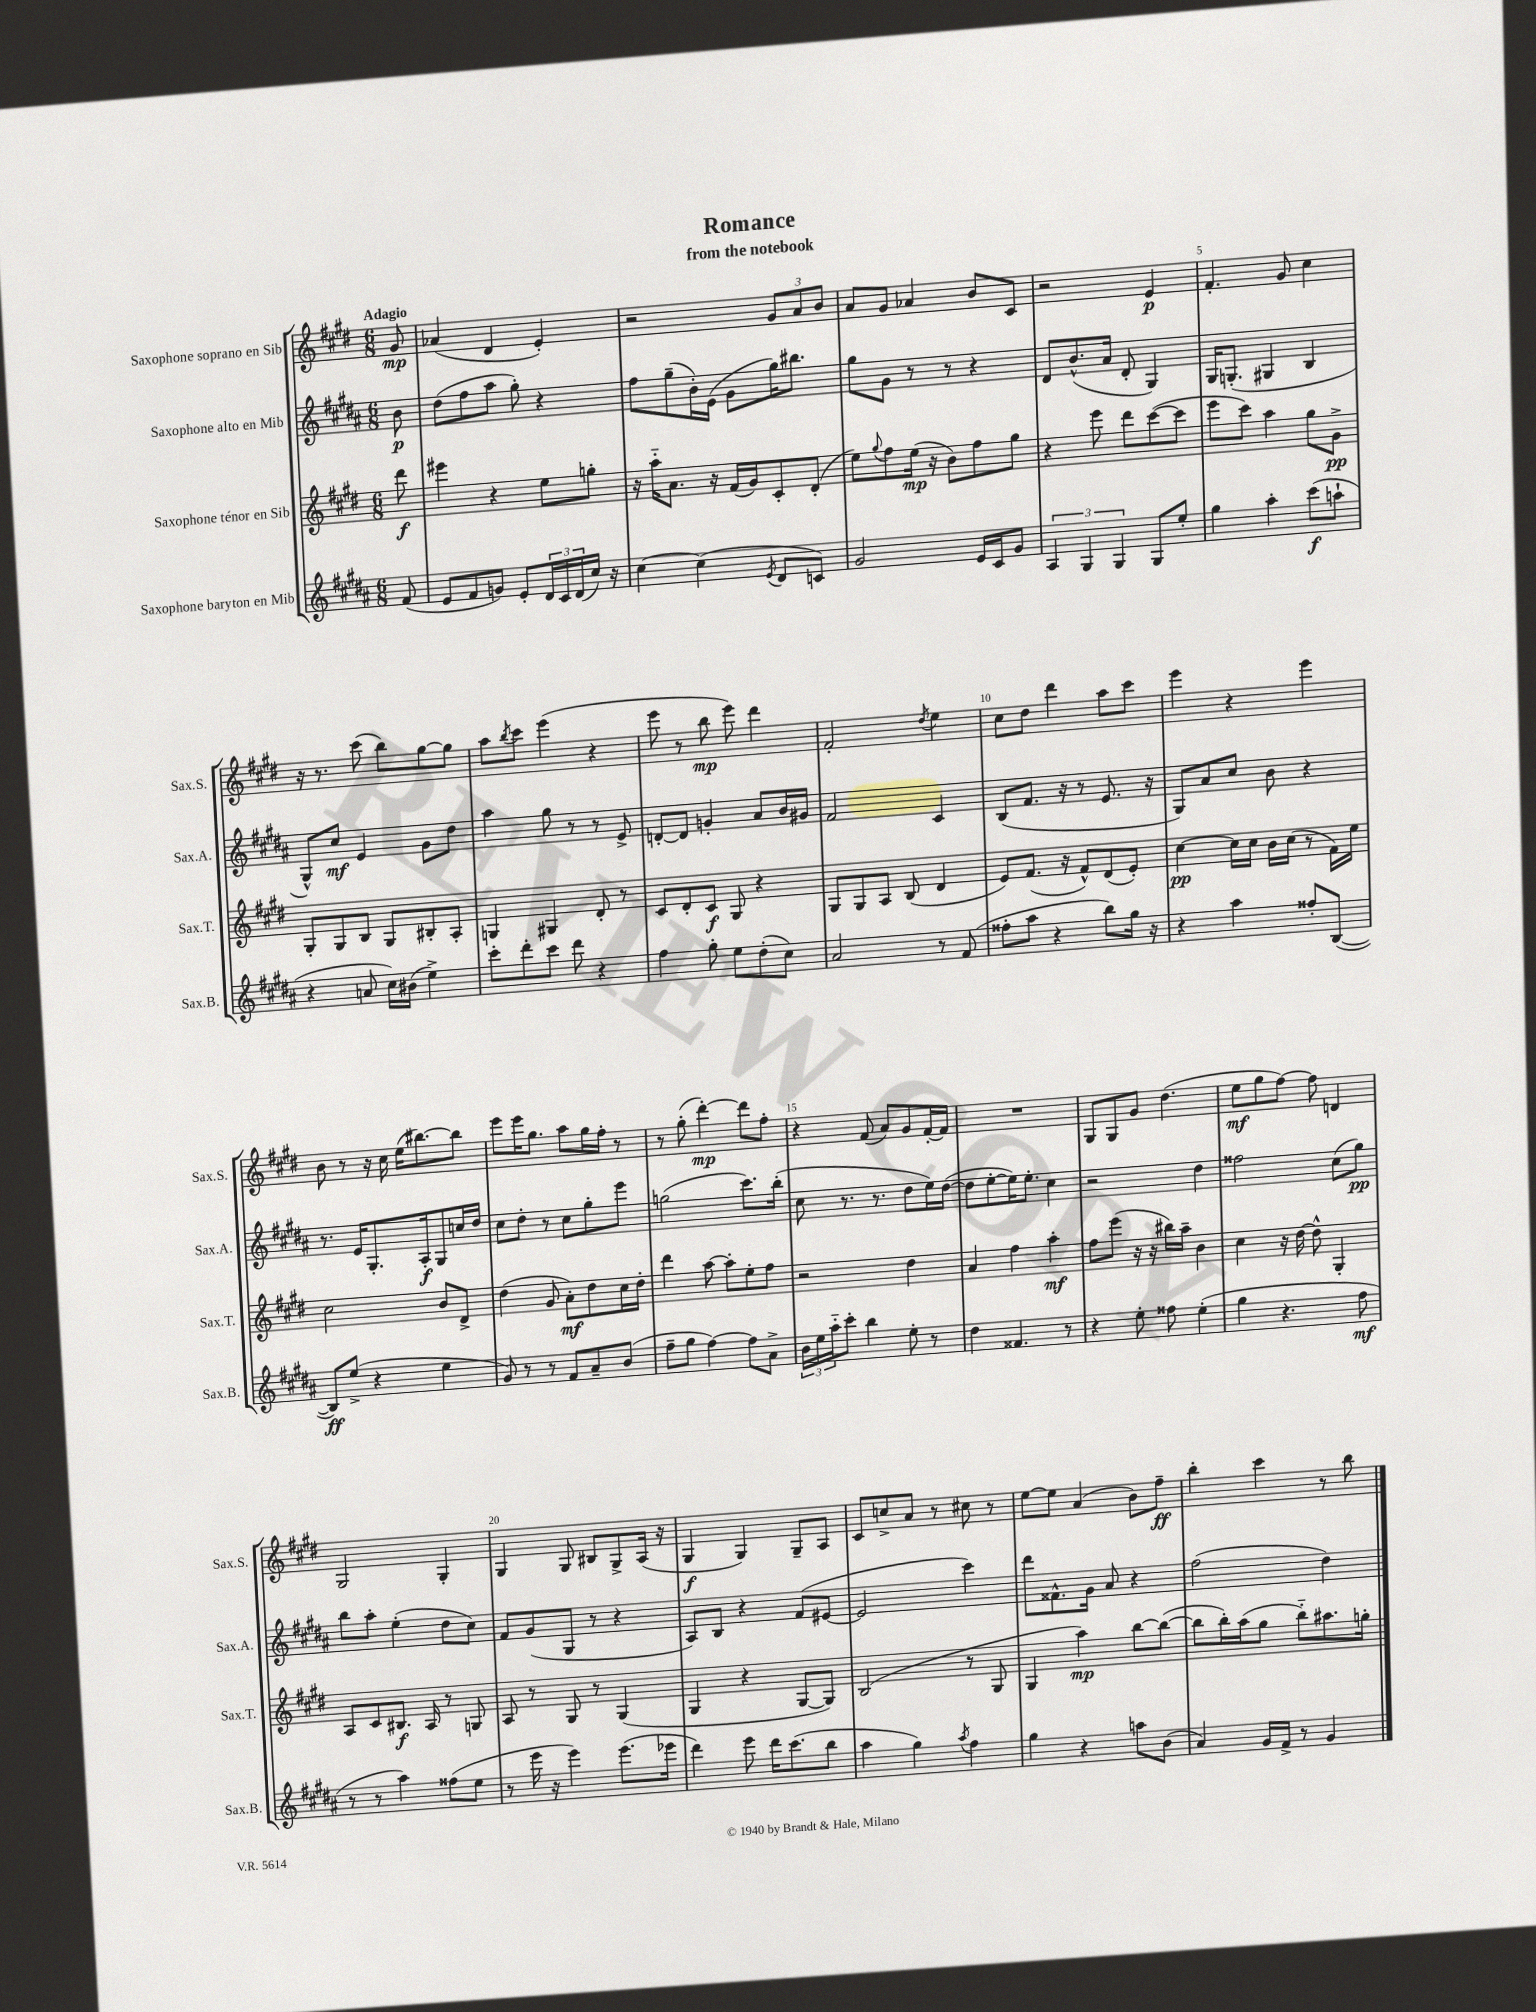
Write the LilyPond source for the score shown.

\header { title = "Romance" subtitle = "from the notebook" }
<<
\new StaffGroup <<
\new Staff = "s0" \with { instrumentName = "Saxophone soprano en Sib" shortInstrumentName = "Sax.S." } {
    \clef treble \key e \major \numericTimeSignature \time 6/8 \partial 8 \tempo "Adagio"
    gis'8\mp |
    aes'4( dis'4 e'4-.) |
    r2 \tuplet 3/2 { gis'8 a'8 b'8 } |
    a'8 gis'8 aes'4 b'8 cis'8 |
    r2 e'4\p |
    fis'4.-. gis'8 cis''4 |
    r16 r8. cis'''8( b''8) gis''8~ gis''8 |
    a''8 \acciaccatura { b''8 } cis'''8 e'''4( r4 |
    e'''8 r8 b''8\mp e'''8) dis'''4 |
    fis'2-. \acciaccatura { dis''8 } e''4 |
    cis''8 dis''8 dis'''4 a''8 cis'''8 |
    e'''4 r4 e'''4 |
    b'8 r8 r16 cis''16 e''16( bis''8.~) bis''8 |
    e'''8 e'''16 gis''8. a''8 gis''16 fis''16-. r8 |
    r8 gis''8-.( dis'''4~-.\mp) dis'''8 fis''8-. |
    r4 fis'8( a'8) gis'8 fis'16~-. fis'16 |
    R2. |
    gis8 gis8 gis'8 dis''4.( |
    e''8\mf gis''8 fis''8~) fis''8 d'4 |
    gis2 gis4-. |
    gis4 gis8 bis8 gis8-> a16( r16 |
    gis4\f gis4) gis8-- a8 |
    cis'8 c''8-> a'8 r8 cis''8 r8 |
    e''8~ e''8 a'4( b'8) fis''8--\ff |
    b''4-. cis'''4 r8 b''8 \bar "|." |
}
\new Staff = "s1" \with { instrumentName = "Saxophone alto en Mib" shortInstrumentName = "Sax.A." } {
    \clef treble \key b \major \numericTimeSignature \time 6/8 \partial 8
    b'8\p |
    dis''8( fis''8 ais''8 gis''8-.) r4 |
    fis''8 gis''8--( b'16-.) e'16( gis'8 gis''16) bis''8. |
    gis''8 gis'8 r8 r8 r4 |
    dis'8 b'8.-^( ais'16 dis'8-. gis4) |
    gis16 g8.-.( gis4 b4 |
    gis8-^) cis''8\mf e'4 gis'8 dis''8 |
    ais''4 gis''8 r8 r8 e'8-> |
    d'8~-. d'8 g'4-. ais'8 b'16 gis'16 |
    fis'2 cis'4 |
    b8( fis'8. r16 r8 e'8. r16 |
    gis8) ais'8 cis''8 b'8 r4 |
    r8. e'16 gis8.-. ais16-.\f gis8 c''16 dis''16 |
    cis''8 dis''8-. r8 cis''8 gis''8-. e'''8 |
    g''2( cis'''8.) b''16-.( |
    cis''8 r8. r8. dis''8 e''16) dis''16~( |
    dis''8 e''8~-. e''16) e''8.-. cis''4 |
    r2 dis''4 |
    fisis''2 cis''8( gis''8\pp) |
    b''8 ais''8-. e''4-.( dis''8 cis''8) |
    fis'8 gis'8( gis8 r8 r4 |
    ais8) b8 r4 fis'8( eis'8~ |
    eis'2 cis'''4) |
    dis'''8 fisis'8.-^ gis'16 ais'8 r4 |
    fis''2( dis''4) \bar "|." |
}
\new Staff = "s2" \with { instrumentName = "Saxophone ténor en Sib" shortInstrumentName = "Sax.T." } {
    \clef treble \key e \major \numericTimeSignature \time 6/8 \partial 8
    dis'''8\f |
    eis'''4 r4 e''8 g''8-. |
    r16 a''16-_ a'8. r16 fis'16( gis'16) cis'8-. dis'8-.( |
    e''8) \appoggiatura { gis''8 } fis''8 e''16\mp( r16 b'8) fis''8 gis''8 |
    r4 e'''8 dis'''8 cis'''8~( cis'''8 |
    e'''8 cis'''8) a''4 gis''8 gis'8->\pp |
    gis8-. gis8 b8 gis8 bis8-. a8-. |
    g4 gis4 dis'8-. r8 |
    cis'8 dis'8-. cis'8\f gis8 r4 |
    gis8 gis8 a8 b8( dis'4 |
    e'8) fis'8.( r16 fis'8-^) dis'8( e'8-.) |
    cis''4~\pp cis''16 cis''16 b'16 cis''16( r8 fis'16) e''16 |
    cis''2 b'8 dis'8-> |
    dis''4( gis'8 a'8-.\mf) dis''8 cis''16 dis''16-. |
    dis'''4 a''8~ a''8-. e''8-. fis''8 |
    r2 dis''4 |
    a'4 fis''4 a''4-.\mf |
    fis''8 e'''8( r16 r16 bis''16) a''16-- b'4 |
    cis''4 r16 dis''16~ dis''8-^ gis4-. |
    a8 cis'8 bis8.\f a16 r8 g8 |
    a8 r8 gis8 r8 gis4( |
    gis4 r4 gis8~ gis8) |
    b2( r8 gis8 |
    gis4 a''4\mp) b''8~ b''8~( |
    b''8 b''16-.) a''16( gis''8 b''8-_) ais''8. g''16-. \bar "|." |
}
\new Staff = "s3" \with { instrumentName = "Saxophone baryton en Mib" shortInstrumentName = "Sax.B." } {
    \clef treble \key b \major \numericTimeSignature \time 6/8 \partial 8
    fis'8( |
    e'8 fis'8 g'8) e'8-. \tuplet 3/2 { dis'16 cis'16 dis'16( } cis''16) r16 |
    cis''4~ cis''4( \acciaccatura { e'8 } dis'8 c'8) |
    gis'2 e'16 cis'16 gis'8 |
    \tuplet 3/2 { ais4 gis4 gis4 } gis8 e''8-. |
    gis''4 ais''4-. cis'''8\f( a''8-! |
    r4 a'8 cis''16) bis'16( e''4->) |
    cis'''8-. dis'''8-. cis'''8 dis'''8 r4 |
    fis''4 gis''8-. e''8 dis''8-.( cis''8) |
    ais'2 r8 fis'8( |
    fisis''8-. ais''8 r4 b''8) gis''16 r16 |
    r4 ais''4 fisis''8-. b8~( |
    b8\ff) e''8->( r4 e''4 |
    gis'8) r8 r8 fis'8 ais'8-- b'8( |
    fis''8-- gis''8 fis''4~) fis''8 ais'8-> |
    \tuplet 3/2 { b'16 e''16 ais''16-_ } cis'''8-. b''4 e''8-. r8 |
    dis''4 fisis'4. r8 |
    r4 e''8-. fisis''8 e''4-.( |
    gis''4 r4. fis''8\mf |
    r8 r8 ais''4) fisis''8( e''8 |
    r8 e'''16 r16 e'''4) e'''8.( ees'''16 |
    dis'''4) e'''8 dis'''16 cis'''8.( b''8 |
    ais''4 gis''4) \acciaccatura { ais''8 } fis''4 |
    gis''4 r4 a''8 b'8( |
    ais'4) gis'16 fis'16-> r8 gis'4 \bar "|." |
}
>>
>>
\layout { \context { \Score \override BarNumber.break-visibility = ##(#f #t #t) barNumberVisibility = #(every-nth-bar-number-visible 5) } }
